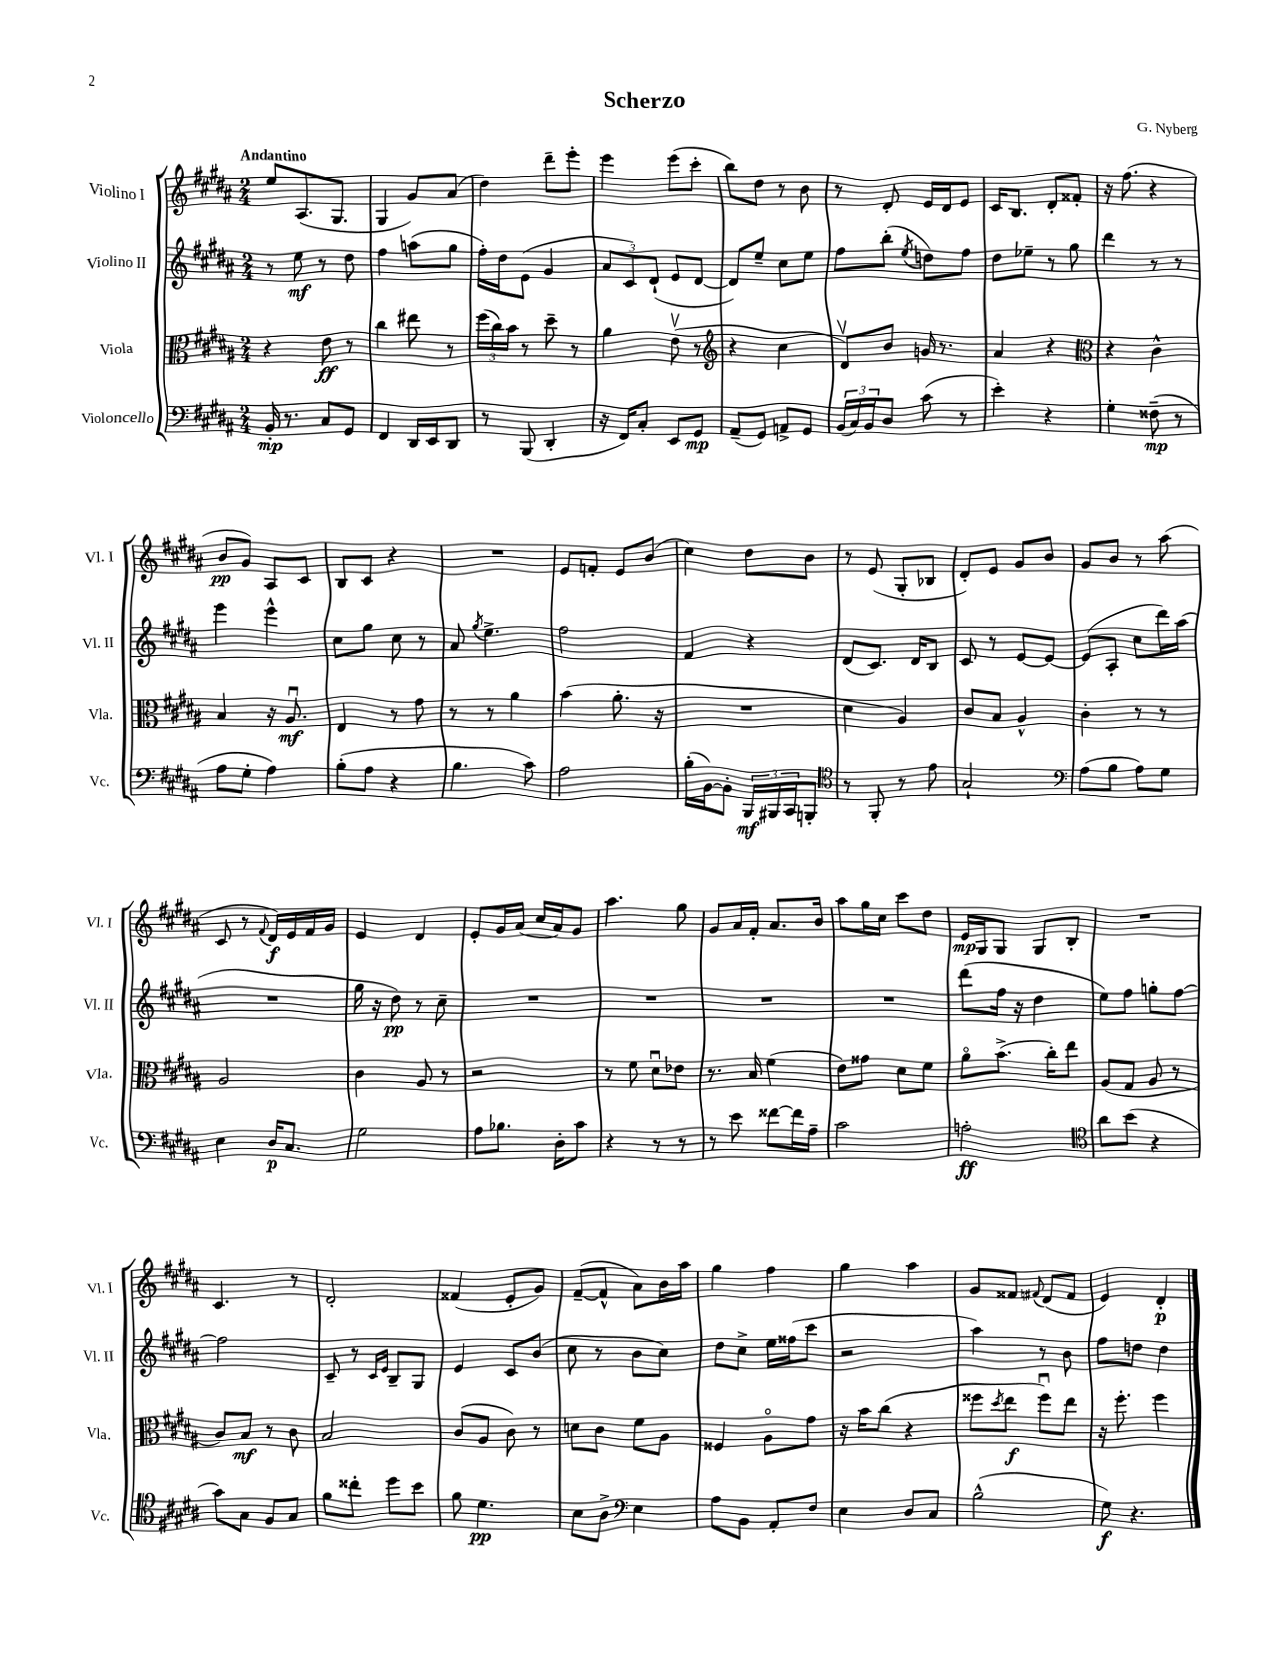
\header { title = "Scherzo" composer = "G. Nyberg" }
<<
\new StaffGroup <<
\new Staff = "s0" \with { instrumentName = "Violino I" shortInstrumentName = "Vl. I" } {
    \clef treble \key b \major \numericTimeSignature \time 2/4 \tempo "Andantino"
    e''8 ais8.( gis8. |
    gis4 gis'8) ais'8( |
    dis''4) dis'''8-- e'''8-. |
    e'''4 e'''8( cis'''8-. |
    b''8) dis''8 r8 b'8 |
    r8 dis'8-. e'16 dis'16 e'8 |
    cis'16 b8. dis'8-. fisis'8-. |
    r16 fis''8.( r4 |
    b'8\pp gis'8) ais8 cis'8 |
    b8 cis'8 r4 |
    R2 |
    e'8 f'8-. e'8 b'8( |
    cis''4) dis''8 b'8 |
    r8 e'8( gis8-. bes8 |
    dis'8-.) e'8 gis'8 b'8 |
    gis'8 b'8 r8 ais''8( |
    cis'8 r8 \appoggiatura { fis'8 } dis'16\f) e'16 fis'16 gis'16 |
    e'4 dis'4 |
    e'8-. gis'16 ais'16( cis''16 ais'16) gis'8 |
    ais''4. gis''8 |
    gis'8 ais'16 fis'16-. ais'8. b'16 |
    ais''8 gis''16 cis''16 cis'''8 dis''8 |
    e'16\mp gis16 gis8 gis8 b8-. |
    R2 |
    cis'4. r8 |
    dis'2-. |
    fisis'4( e'8-. gis'8) |
    fis'8~--( fis'8-^ ais'8) b'16 ais''16 |
    gis''4 fis''4 |
    gis''4 ais''4 |
    gis'8 fisis'8 \appoggiatura { fis'8 } dis'8( fis'8 |
    e'4) dis'4-.\p \bar "|." |
}
\new Staff = "s1" \with { instrumentName = "Violino II" shortInstrumentName = "Vl. II" } {
    \clef treble \key b \major \numericTimeSignature \time 2/4
    r8 e''8\mf r8 dis''8 |
    fis''4 a''8( gis''8 |
    fis''16-.) dis''16 e'8( gis'4 |
    \tuplet 3/2 { ais'8 cis'8) dis'8-!( } e'8 dis'8~ |
    dis'8) e''8-- cis''8 e''8 |
    fis''8 b''8-.( \acciaccatura { e''8 } d''8) fis''8 |
    dis''8 ees''8-- r8 gis''8 |
    dis'''4 r8 r8 |
    e'''4 e'''4-^ |
    cis''8 gis''8 cis''8 r8 |
    ais'8 \acciaccatura { gis''8 } e''4.-> |
    fis''2 |
    fis'4 r4 |
    dis'8( cis'8.) dis'16 b8 |
    cis'8 r8 e'8~ e'8~ |
    e'8( ais8-. cis''8 dis'''16) ais''16( |
    R2 |
    gis''16 r16 dis''8\pp) r8 cis''8-- |
    R2 |
    R2 |
    R2 |
    R2 |
    dis'''8( fis''16 r16 dis''4 |
    e''8) fis''8 g''8-. fis''8~ |
    fis''2 |
    cis'8-- r8 \grace { cis'16 e'16 } b8-- gis8 |
    e'4 cis'8 b'8( |
    cis''8 r8 b'8 cis''8) |
    dis''8 cis''8-> e''16 fisis''16( cis'''8 |
    r2 |
    ais''4) r8 b'8 |
    fis''8 d''8 d''4 \bar "|." |
}
\new Staff = "s2" \with { instrumentName = "Viola" shortInstrumentName = "Vla." } {
    \clef alto \key b \major \numericTimeSignature \time 2/4
    r4 e'8\ff r8 |
    cis''4 eis''8 r8 |
    \tuplet 3/2 { fis''16( cis''16) b'16 } r8 dis''8-- r8 |
    ais'4 e'8\upbow( r8 |
    \clef treble r4 cis''4 |
    dis'8\upbow) b'8 g'16 r8. |
    ais'4 r4 |
    \clef alto r4 cis'4-^ |
    b4 r16 ais8.\downbow\mf |
    e4 r8 gis'8 |
    r8 r8 ais'4 |
    b'4( ais'8.-. r16 |
    R2 |
    dis'4 ais4) |
    cis'8 b8 ais4-^ |
    cis'4-. r8 r8 |
    ais2 |
    cis'4 ais8 r8 |
    r2 |
    r8 fis'8 dis'8\downbow ees'8 |
    r8. b16 fis'4( |
    e'8) gisis'8 dis'8 fis'8 |
    ais'8\flageolet b'8.->( cis''16-.) e''8 |
    ais8( gis8 ais8 r8 |
    cis'8) b8\mf r8 cis'8 |
    b2 |
    cis'8( ais8 cis'8) r8 |
    d'8 cis'8 fis'8 ais8 |
    fisis4 ais8\flageolet gis'8 |
    r16 b'16 cis''8( r4 |
    fisis''8 \acciaccatura { dis''8 } e''8\f fisis''8\downbow) e''8 |
    r16 fis''8.-. fis''4 \bar "|." |
}
\new Staff = "s3" \with { instrumentName = "Violoncello" shortInstrumentName = "Vc." } {
    \clef bass \key b \major \numericTimeSignature \time 2/4
    b,16-.\mp r8. cis8 gis,8 |
    fis,4 dis,16 e,16 dis,8 |
    r8 b,,8( dis,4-. |
    r16 fis,16) cis8-. e,8 gis,8\mp |
    ais,8--( gis,8) a,8-> gis,8 |
    \tuplet 3/2 { b,16( cis16) b,16 } dis8 cis'8( r8 |
    e'4-.) r4 |
    gis4-. fisis8--\mp( r8 |
    ais8 gis8-. ais4) |
    b8-.( ais8 r4 |
    b4. cis'8) |
    ais2 |
    b16-.( b,16~) b,8-. \tuplet 3/2 { b,,16\mf bis,,16 cis,16 } b,,8-. |
    \clef tenor r8 fis,8-. r8 e'8 |
    gis2-! |
    \clef bass ais8( b8 ais8) gis8 |
    e4 dis16\p cis8. |
    gis2 |
    ais8 bes8. dis16-. cis'8 |
    r4 r8 r8 |
    r8 e'8 fisis'8~ fisis'16 ais16-- |
    cis'2 |
    a2-.\ff |
    \clef tenor ais'8 b'8( r4 |
    gis'8) gis8 fis8 gis8 |
    fis'8 cisis''8-. dis''8 b'8 |
    fis'8 dis'4.\pp |
    b8 ais8-> \clef bass e4 |
    ais8 b,8 ais,8-. fis8 |
    e4 dis8 cis8 |
    b2-^( |
    gis8\f) r4. \bar "|." |
}
>>
>>
\layout { \context { \Score \remove "Bar_number_engraver" } }
